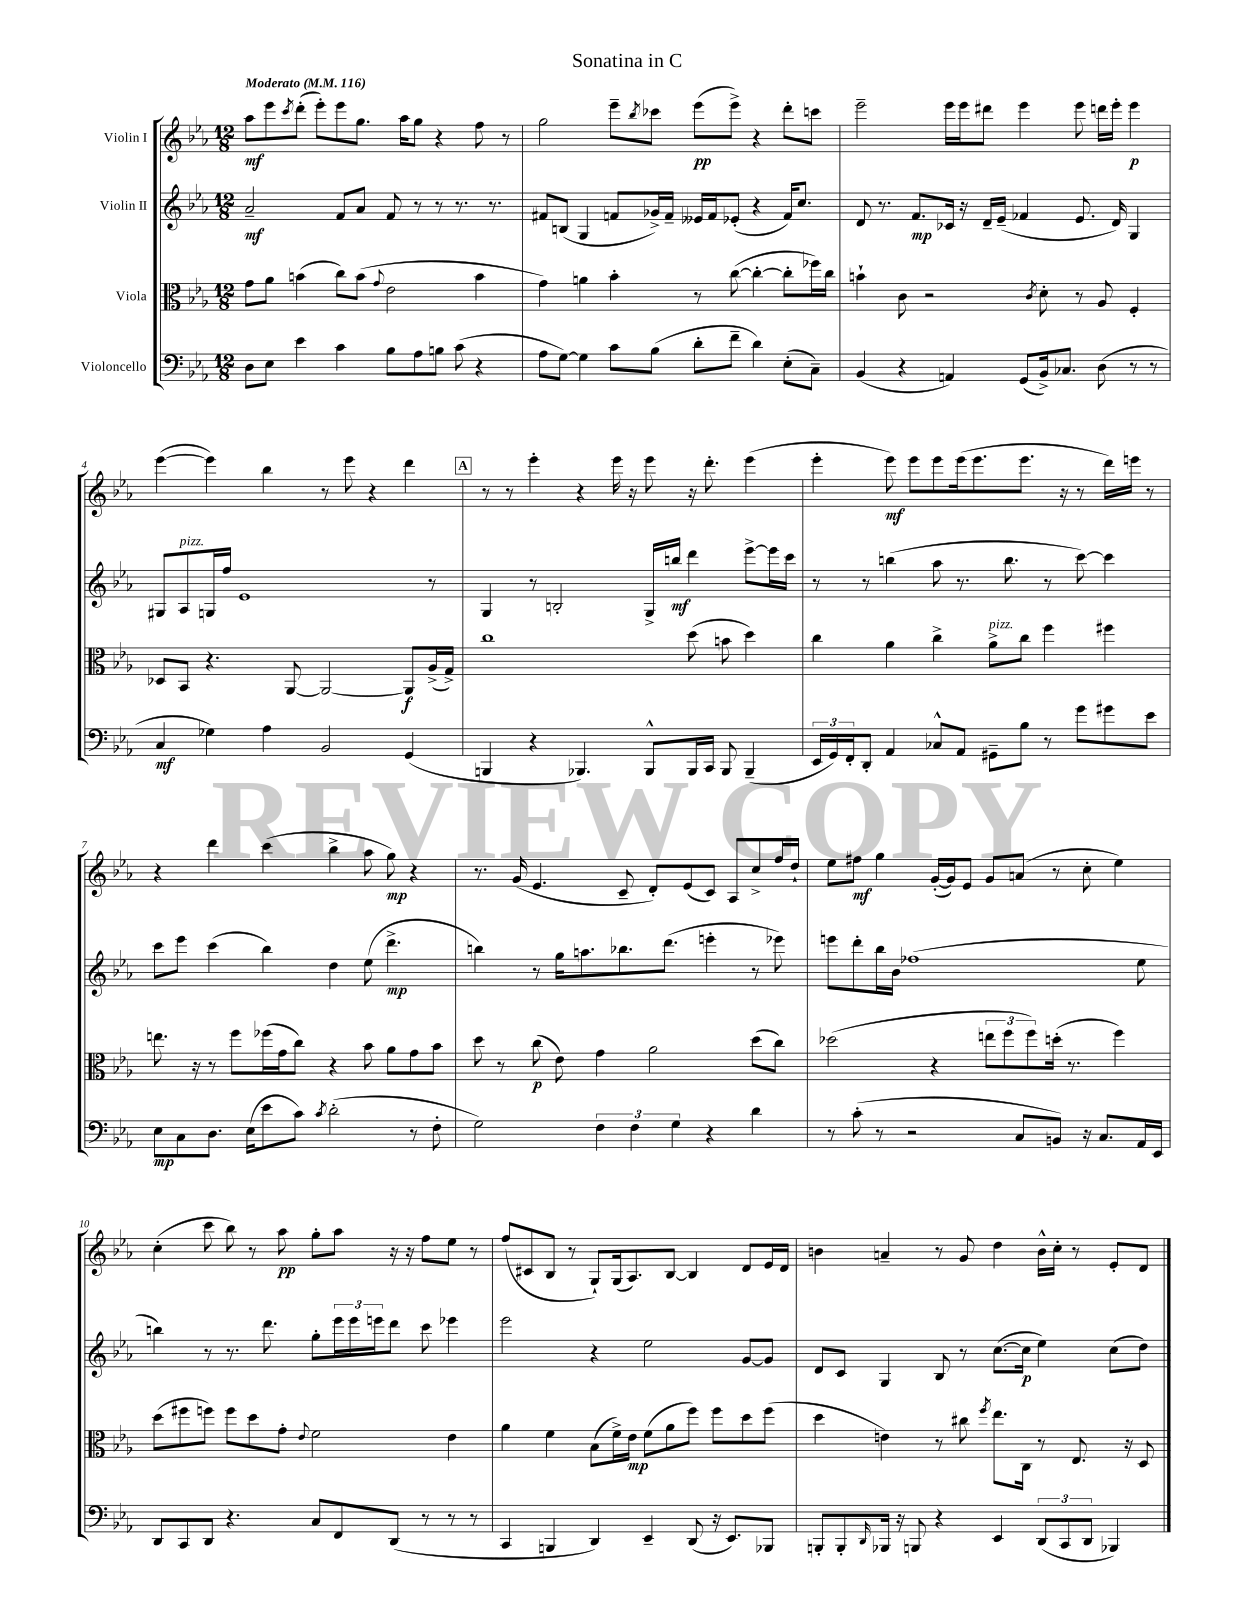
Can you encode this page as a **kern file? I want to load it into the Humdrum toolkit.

**kern	**kern	**kern	**kern
*staff4	*staff3	*staff2	*staff1
*clefF4	*clefC3	*clefG2	*clefG2
*k[b-e-a-]	*k[b-e-a-]	*k[b-e-a-]	*k[b-e-a-]
*M12/8	*M12/8	*M12/8	*M12/8
*MM116	*MM116	*MM116	*MM116
8D	8g	2a-~	8aa-
8E-	8a-	.	8eee-
.	.	.	8qccc
4e-	(4b	.	(8ddd'
.	.	.	8eee-')
4c	8cc)	8f	8eee-
.	(8b	8a-	8.gg
.	8qqg	.	.
8B-	2e-	8f	.
.	.	.	16aa-
8A-	.	8r	8gg
8B	.	8r	4r
(8c	.	8.r	.
4r	4b	.	8ff
.	.	8.r	.
.	.	.	8r
=	=	=	=
8A-	4g)	8f#	2gg
[8G)	.	(8B	.
4G]	4a	4G	.
8c	4b-'	8f	8eee-~
.	.	.	8qbb-
(8B-	.	16g-^)	8ccc-
.	.	16f~	.
8d'	8r	16e--	(8eee-
.	.	16f	.
8f~	([8cc	(8e-'	8eee-^)
4d)	4cc'_	4r	4r
(8E-'	8cc']	16f)	8ddd'
.	.	8.cc	.
8C~)	16ff-)	.	8ccc
.	16cc	.	.
=	=	=	=
(4BB-	4b`	8d	2eee-~
.	.	8.r	.
4r	8c	.	.
.	.	8.f	.
.	2r	.	.
4AA)	.	16c-	16eee-
.	.	16r	16eee-
.	.	16d~	8ddd#
.	.	(16e-~	.
(8GG	.	4f-	4eee-
.	8qc	.	.
16BB-^)	8d'	.	.
8.C-	.	.	.
.	8r	8.e-	8eee-
(8D	8A-	.	16ddd
.	.	16d)	16eee-'
8r	4F'	4G	4eee-
8r	.	.	.
=	=	=	=
4C	8D-	8G#	([4eee-
.	8BB-	8A-	.
4G-)	4.r	16G	4eee-])
.	.	16ff	.
.	.	1e-	.
4A-	.	.	4bb-
.	[8AA-	.	.
2BB-	2AA-_	.	8r
.	.	.	8eee-
.	.	.	4r
(4GG	8AA-]	.	4ddd
.	(16A-^	8r	.
.	16G^)	.	.
=	=	=	=
4BBB	1cc	4G	8r
.	.	.	8r
4r	.	8r	4eee-'
.	.	2B'	.
4.BBB-)	.	.	4r
.	.	.	16eee-
.	.	.	16r
8BBB-^^	.	16G^	8eee-
.	.	16bb	.
16BBB-	(8dd	4ddd	16r
16CC	.	.	8.ddd'
8BBB-	8b	.	.
(4BBB-~	4dd)	[8eee-^	(4eee-
.	.	16eee-]	.
.	.	16ccc	.
=	=	=	=
24EE-	4cc	8r	4eee-'
24GG)	.	.	.
24FF'	.	.	.
8DD'	.	8r	.
4AA-	4a-	(4bb	8eee-)
.	.	.	8eee-
8C-^^	4cc^	8aa-	8eee-
8AA-	.	8.r	(16eee-
.	.	.	8.eee-
8GG#~	8a-^	.	.
.	.	8.bb	.
8B-	8cc	.	8.eee-
8r	4ff	8r	.
.	.	.	16r
8g	.	[8ccc)	8r
8g#	4ff#	4ccc]	16ddd)
.	.	.	16eee
8e-	.	.	8r
=	=	=	=
8E-	8.ee	8ccc	4r
8C	.	8eee-	.
.	16r	.	.
8.D	8r	(4ccc	4ddd
.	8ff	.	.
(16E-	.	.	.
8e-	(16ff-	4bb-)	(4ccc
.	16g	.	.
8c)	8cc)	.	.
8qc	.	.	.
(2d'	4r	4dd	4bb-^
.	8b-	(8ee-	8aa-
.	8a-	4.ddd^	8gg)
8r	8g	.	4r
8F'	8b-	.	.
=	=	=	=
2G)	8dd	4bb)	8.r
.	8r	.	.
.	.	.	(16g
.	(8cc	8r	4.e-
.	8e-)	16gg	.
.	.	8.aa	.
6F	4g	.	.
.	.	8.bb-	8c~
6F	.	.	.
.	2a-	.	8d')
.	.	(8.ddd	.
6G	.	.	.
.	.	.	(8e-
4r	.	4eee'	8c)
.	.	.	8A-
4d	(8dd	8r	8cc^
.	8cc)	8eee-)	16ff
.	.	.	16dd`
=	=	=	=
8r	(2dd-	8eee	8ee-
(8c'	.	8ddd'	8ff#
8r	.	16bb-	4gg
.	.	16b-	.
2r	.	(1ff-	.
.	4r	.	([16g'
.	.	.	16g])
.	.	.	8e-
.	12ee	.	8g
.	12ff	.	.
8C	.	.	(8a
.	12ff)	.	.
8BB)	(16dd'	.	8r
.	8.r	.	.
16r	.	.	8cc'
8.C	.	.	.
.	4ff)	.	4ee-)
16AA-	.	8ee-	.
16EE-	.	.	.
=	=	=	=
8DD	(8dd	4bb)	(4cc'
8CC	8ff#	.	.
8DD	8ff)	8r	8ccc
4.r	8ff	8.r	8bb-)
.	8dd	.	8r
.	.	8.ddd	.
.	8g'	.	8aa-
.	8qqe-	.	.
8C	2f	8gg'	8gg'
8FF	.	24eee-	8aa-
.	.	24eee-	.
.	.	24eee	.
(8DD	.	8ddd	16r
.	.	.	16r
8r	.	8ccc	8ff
8r	4e-	4eee-	8ee-
8r	.	.	8r
=	=	=	=
4CC	4a-	2eee-	(8ff
.	.	.	8c#
4BBB	4f	.	8B-
.	.	.	8r
4DD)	(8B-	4r	8G`)
.	16f^)	.	(16G
.	16e-	.	8.A-)
4EE-~	(8f	2ee-	.
.	8a-	.	[8B-
(8DD	8ff)	.	4B-]
16r	8ff	.	.
8.EE-)	.	.	.
.	8dd	[8g	8d
8BBB-	(8ff	8g]	16e-
.	.	.	16d
=	=	=	=
8BBB'	4dd	8d	4b
8BBB'	.	8c	.
16qqDD	.	.	.
16BBB-	4e)	4G	4a~
16r	.	.	.
8BBB	.	.	.
4r	8r	8B-	8r
.	8cc#	8r	8g
.	8qff	.	.
4EE-	8.ee-	([8.cc	4dd
.	16C	16cc]	.
(12DD	8r	4ee-)	16b^^
.	.	.	16cc'
12CC	.	.	.
.	8.E-	.	8r
12DD	.	.	.
4BBB-)	.	(8cc	8e-'
.	16r	.	.
.	8D	8dd)	8d
==	==	==	==
*-	*-	*-	*-
